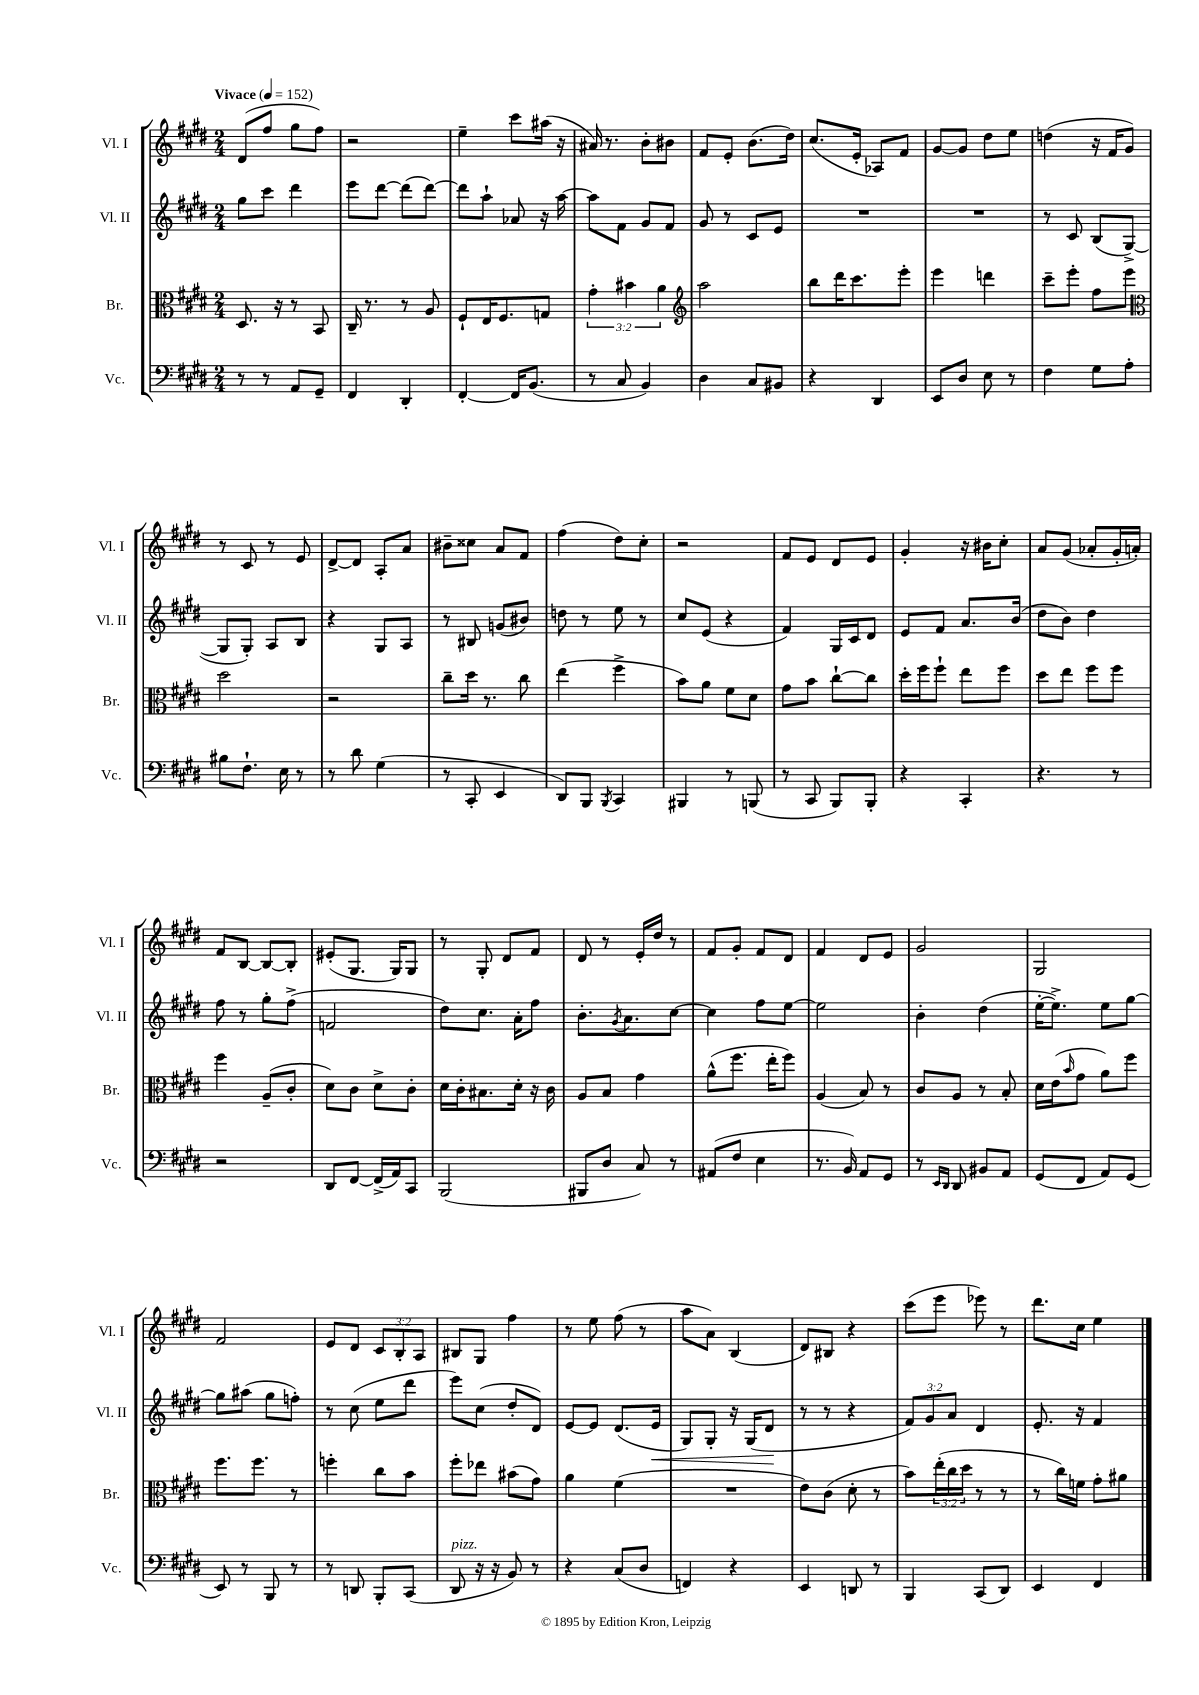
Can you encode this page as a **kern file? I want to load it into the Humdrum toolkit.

**kern	**kern	**kern	**kern
*staff4	*staff3	*staff2	*staff1
*clefF4	*clefC3	*clefG2	*clefG2
*k[f#c#g#d#]	*k[f#c#g#d#]	*k[f#c#g#d#]	*k[f#c#g#d#]
*M2/4	*M2/4	*M2/4	*M2/4
*MM152	*MM152	*MM152	*MM152
8r	8.D#/	8gg#\L	(8d#/L
8r	.	8ccc#\J	8ff#/J
.	16r	.	.
8AA/L	8r	4ddd#\	8gg#\L
8GG#~/J	8BB/	.	8ff#\J)
=	=	=	=
4FF#/	16C#~/	8eee\L	2r
.	8.r	.	.
.	.	[8ddd#\J	.
4DD#'/	8r	(8ddd#\]L	.
.	8A/	[8ddd#\J)	.
=	=	=	=
[4FF#'/	8F#`/L	8ddd#\]L	4ee~\
.	16E/K	8aa`\J	.
.	8.F#/	.	.
16FF#/]LK	.	8a-/	8ccc#\L
(8.BB/J	.	.	.
.	8G/J	16r	(16aa#\Jk
.	.	[16aa\	16r
=	=	=	=
8r	6g#'\	8aa\]L	16a#/)
.	.	.	8.r
8C#/	.	8f#\J	.
.	6b#\	.	.
4BB/)	.	8g#/L	8b'\L
.	6a\	.	.
.	.	8f#/J	8b#\J
=	=	=	=
*	*clefG2	*	*
4D#\	2aa\	8g#/	8f#/L
.	.	8r	8e'/J
8C#/L	.	8c#/L	(8.b\L
8BB#/J	.	8e/J	.
.	.	.	16dd#\Jk)
=	=	=	=
4r	8bb\L	2r	(8.cc#/L
.	16ddd#\K	.	.
.	8.ccc#\	.	16e'/Jk
4DD#/	.	.	8A-/L)
.	8eee'\J	.	8f#/J
=	=	=	=
8EE/L	4eee\	2r	[8g#/L
8D#/J	.	.	8g#/]J
8E\	4ddd\	.	8dd#\L
8r	.	.	8ee\J
=	=	=	=
4F#\	8ccc#~\L	8r	(4dd\
.	8eee'\J	8c#/	.
8G#\L	8ff#\L	(8B/L	16r
.	.	.	16f#/LK
8A'\J	8eee\J	[8G#^/J	8g#/J)
=	=	=	=
*	*clefC3	*	*
8B#\L	2dd#\	8G#/]L	8r
8.F#`\J	.	8G#'/J)	8c#/
.	.	8A/L	8r
16E\	.	.	.
8r	.	8B/J	8e/
=	=	=	=
8r	2r	4r	[8d#^/L
8d#\	.	.	8d#/]J
(4G#\	.	8G#/L	8A'/L
.	.	8A/J	8a/J
=	=	=	=
8r	8cc#~\L	8r	8b#~\L
8CC#'/	16dd#\Jk	8B#/	8cc##\J
.	8.r	.	.
4EE/	.	(8g/L	8a/L
.	8cc#\	8b#/J)	8f#/J
=	=	=	=
8DD#/L)	(4ee\	8dd\	(4ff#\
8BBB/J	.	8r	.
8qBBB/	.	.	.
4CC#/	4ff#^\	8ee\	8dd#\L)
.	.	8r	8cc#'\J
=	=	=	=
4BBB#/	8b\L)	8cc#/L	2r
.	8a\J	(8e/J	.
8r	8f#\L	4r	.
(8BBB/	8d#\J	.	.
=	=	=	=
8r	8g#\L	4f#/)	8f#/L
8CC#/	8b\J	.	8e/J
8BBB/L)	[8cc#`\L	16G#/LL	8d#/L
.	.	16c#/J	.
8BBB'/J	8cc#\]J	8d#/J	8e/J
=	=	=	=
4r	16dd#'\LL	8e/L	4g#'/
.	16ff#\J	.	.
.	8ff#`\J	8f#/J	.
4CC#'/	8ee\L	8.a/L	16r
.	.	.	16b#\LK
.	8ff#\J	.	8cc#'\J
.	.	(16b/Jk	.
=	=	=	=
4.r	8dd#\L	8dd#\L	8a/L
.	8ee\J	8b\J)	(8g#/J
.	8ff#\L	4dd#\	8a-'/L
8r	8ff#\J	.	16g#'/L
.	.	.	16a'/JJ)
=	=	=	=
2r	4ff#\	8ff#\	8f#/L
.	.	8r	[8B/J
.	(8A~/L	8gg#'\L	8B/_L
.	8c#'/J	(8ff#^\J	8B'/]J
=	=	=	=
8DD#/L	8d#\L)	2f/	(8e#'/L
[8FF#/J	8c#\J	.	8.G#/J
(16FF#^/]LL	8d#^\L	.	.
16AA/J)	.	.	16G#/LK)
8CC#/J	8c#'\J	.	8G#/J
=	=	=	=
(2BBB/	16d#\LL	8dd#\L)	8r
.	16c#'\J	.	.
.	8.B#\	8.cc#\J	8G#'/
.	.	.	8d#/L
.	16d#'\Jk	16a'\LK	.
.	16r	8ff#\J	8f#/J
.	16c#\	.	.
=	=	=	=
8BBB#/L	8A/L	8.b'\L	8d#/
8D#/J	8B/J	.	8r
.	.	8qg#/	.
.	.	8.a\	.
8C#/)	4g#\	.	16e'/LL
.	.	.	16dd#/JJ
8r	.	[8cc#\J	8r
=	=	=	=
(8AA#/L	(8a^^\L	4cc#\]	8f#/L
8F#/J	8.ff#\J	.	8g#'/J
4E\	.	8ff#\L	8f#/L
.	16ee'\LK	.	.
.	8ff#\J)	[8ee\J	8d#/J
=	=	=	=
8.r	(4A/	2ee\]	4f#/
16BB/)	.	.	.
8AA/L	8B/)	.	8d#/L
8GG#/J	8r	.	8e/J
=	=	=	=
8r	8c#/L	4b'\	2g#/
16qqEE/LL	.	.	.
16qqDD#/JJ	.	.	.
8DD#/	8A/J	.	.
8BB#/L	8r	(4dd#\	.
8AA/J	8B'/	.	.
=	=	=	=
(8GG#/L	16d#\LL	[16ee'\LK	2G#/
.	(16e\J	8.ee^\]J)	.
.	16qqb/	.	.
8FF#/J	8g#\J	.	.
8AA/L)	8a\L)	8ee\L	.
(8GG#/J	8ff#\J	[8gg#\J	.
=	=	=	=
8EE/)	8.ff#\L	8gg#\]L	2f#/
8r	.	(8aa#\J	.
.	8.ff#\J	.	.
8BBB/	.	8gg#\L	.
8r	8r	8ff'\J)	.
=	=	=	=
8r	4ff'\	8r	8e/L
8DD/	.	(8cc#\	8d#/J
8BBB'/L	8cc#\L	8ee\L	12c#/L
.	.	.	12B'/
(8CC#/J	8b\J	8ddd#\J	.
.	.	.	12A/J
=	=	=	=
8DD#/	8ff#'\L	8eee\L)	8B#/L
16r	8ee-\J	(8cc#\J	8G#/J
16r	.	.	.
8BB/)	(8b#\L	8dd#'/L	4ff#\
8r	8g#\J)	8d#/J)	.
=	=	=	=
4r	4a\	[8e/L	8r
.	.	8e/]J	8ee\
(8C#/L	(4f#\	(8.d#/L	(8ff#\
8D#/J	.	.	8r
.	.	16e/Jk	.
=	=	=	=
4FF/)	2r	8G#/L)	8aa\L
.	.	8G#'/J	8a\J)
4r	.	16r	(4B/
.	.	(16G#/LK	.
.	.	8d#/J	.
=	=	=	=
4EE/	8e\L)	8r	8d#/L)
.	(8c#\J	8r	8B#/J
8DD/	8d#'\	4r	4r
8r	8r	.	.
=	=	=	=
4BBB/	8b\L)	12f#/L)	(8ccc#\L
.	.	12g#/	.
.	(24ee'\L	.	8eee\J
.	24cc#\	12a/J	.
.	24dd#\JJ	.	.
(8CC#/L	8r	4d#/	8eee-\)
8DD#/J)	8r	.	8r
=	=	=	=
4EE/	8r	8.e'/	8.ddd#\L
.	16cc#\LL)	.	.
.	16f\JJ	16r	16cc#\Jk
4FF#/	8g#'\L	4f#/	4ee\
.	8a#\J	.	.
==	==	==	==
*-	*-	*-	*-
